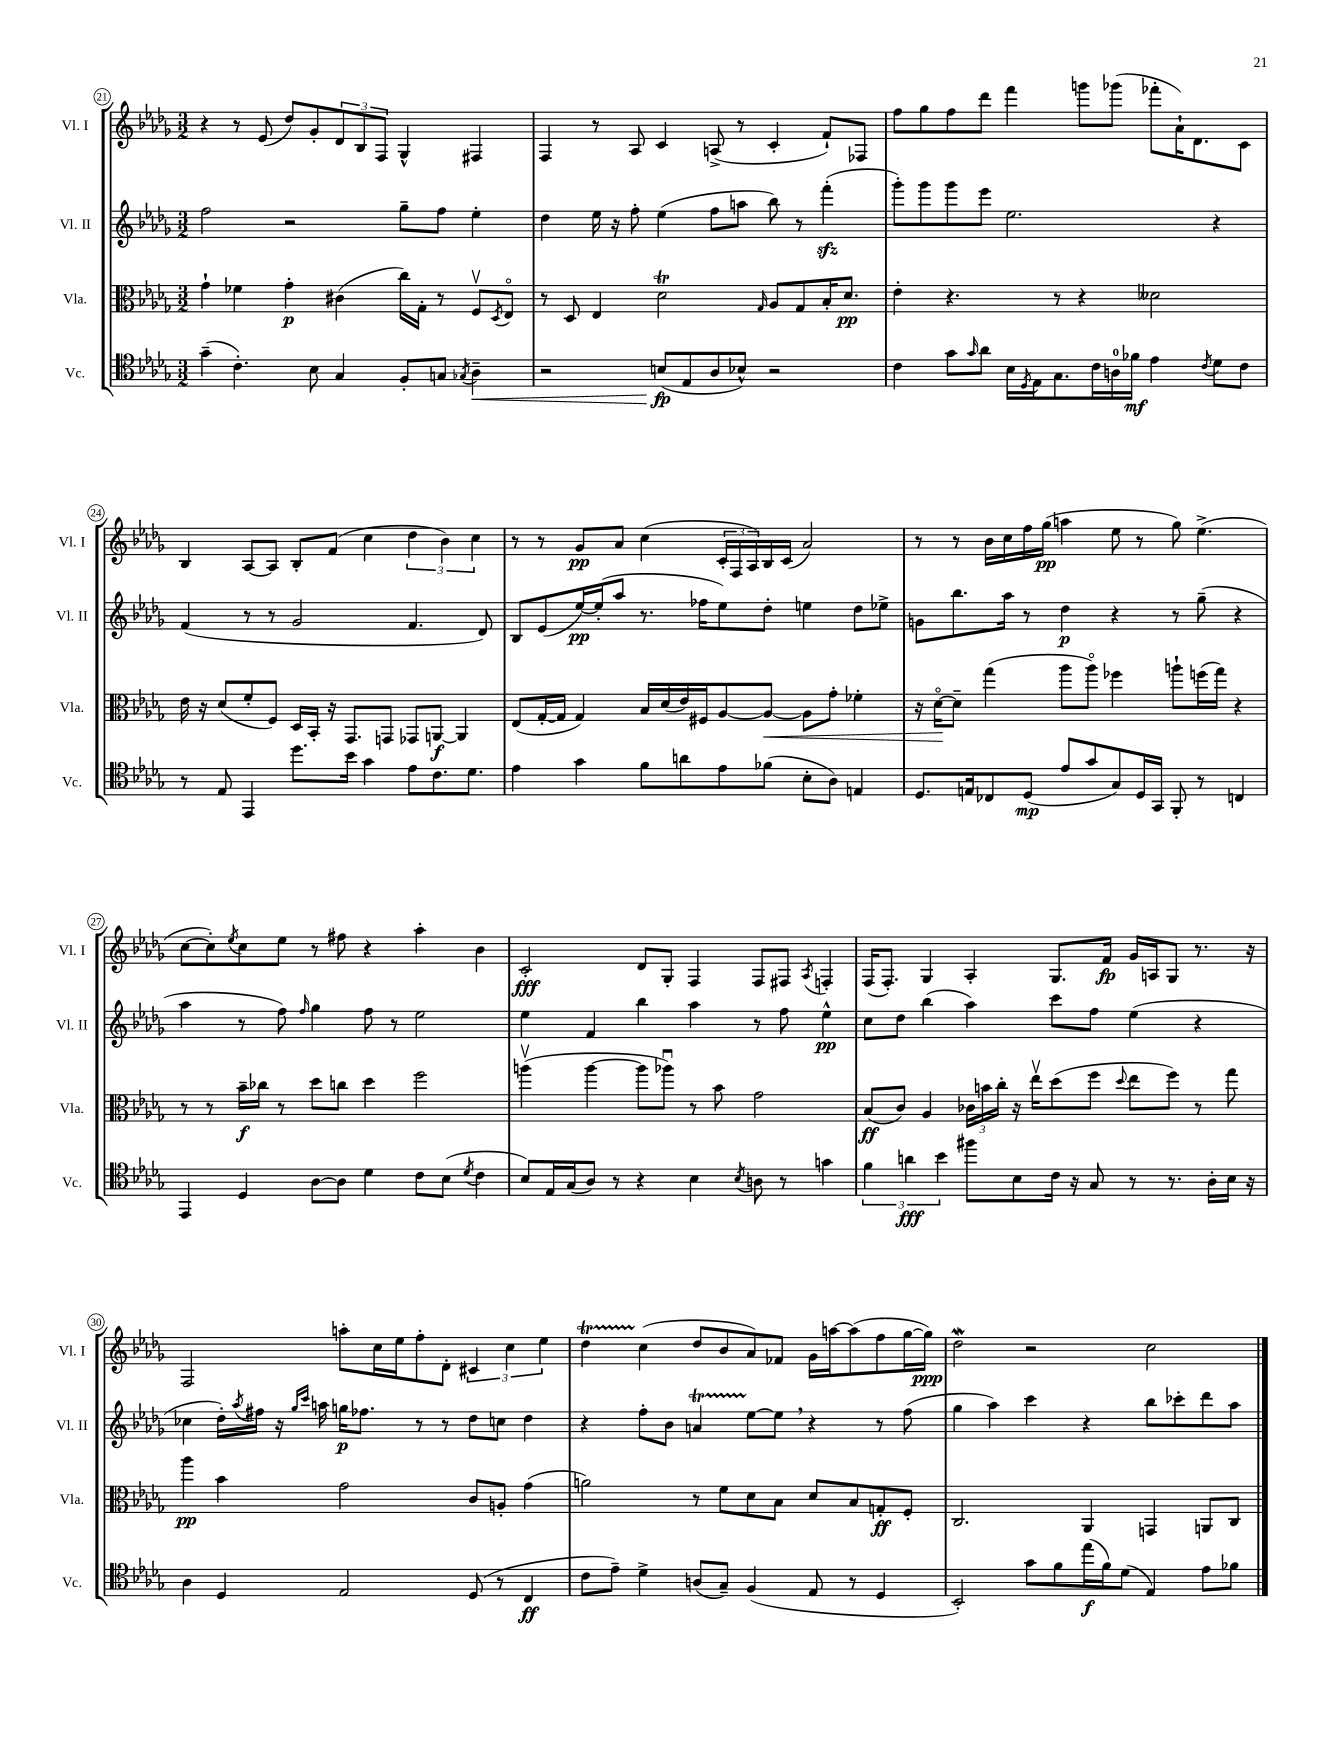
<<
\new StaffGroup <<
\new Staff = "s0" \with { instrumentName = "Vl. I" shortInstrumentName = "Vl. I" } {
    \clef treble \key des \major \numericTimeSignature \time 3/2
    r4 r8 ees'8( des''8) ges'8-. \tuplet 3/2 { des'8 bes8 f8 } ges4-^ fis4 |
    f4 r8 aes8 c'4 a8->( r8 c'4-. f'8-!) fes8 |
    f''8 ges''8 f''8 des'''8 f'''4 g'''8 ges'''8( fes'''8-. aes'16-!) des'8. c'8 |
    bes4 aes8~ aes8 bes8-. f'8( c''4 \tuplet 3/2 { des''4 bes'4) c''4 } |
    r8 r8 ges'8\pp aes'8 c''4( \tuplet 3/2 { c'16-. f16 aes16) } bes16 c'16( aes'2) |
    r8 r8 bes'16 c''16 f''16 ges''16\pp( a''4 ees''8 r8 ges''8) ees''4.->( |
    c''8~ c''8-.) \acciaccatura { ees''8 } c''8 ees''8 r8 fis''8 r4 aes''4-. bes'4 |
    c'2-.\fff des'8 ges8-. f4 f8 fis8 \acciaccatura { aes8 } f4-. |
    f16( f8.-.) ges4 aes4-. ges8. f'16\fp ges'16 a16 ges8 r8. r16 |
    f2 a''8-. c''16 ees''16 f''8-. des'8-. \tuplet 3/2 { cis'4 c''4 ees''4 } |
    des''4\startTrillSpan c''4\stopTrillSpan( des''8 bes'8 aes'8) fes'8 ges'16 a''16~ a''8( f''8 ges''16~ ges''16\ppp) |
    des''2\mordent r2 c''2 \bar "|." |
}
\new Staff = "s1" \with { instrumentName = "Vl. II" shortInstrumentName = "Vl. II" } {
    \clef treble \key des \major \numericTimeSignature \time 3/2
    f''2 r2 ges''8-- f''8 ees''4-. |
    des''4 ees''16 r16 f''8-. ees''4( f''8 a''8 bes''8) r8 f'''4-.\sfz( |
    ges'''8-.) ges'''8 ges'''8 ees'''8 ees''2. r4 |
    f'4( r8 r8 ges'2 f'4. des'8) |
    bes8 ees'8( ees''16~\pp) ees''16-.( aes''8 r8. fes''16 ees''8) des''8-. e''4 des''8 ees''8-> |
    g'8 bes''8. aes''16 r8 des''4\p r4 r8 ges''8--( r4 |
    aes''4 r8 f''8) \grace { f''16 } ges''4 f''8 r8 ees''2 |
    ees''4 f'4 bes''4 aes''4 r8 f''8 ees''4-^\pp |
    c''8 des''8 bes''4( aes''4) c'''8 f''8 ees''4( r4 |
    ces''4 des''16-.) \acciaccatura { aes''8 } fis''16 r16 \grace { ges''16 c'''16 } a''16 g''16\p fes''8. r8 r8 des''8 c''8 des''4 |
    r4 f''8-. bes'8 a'4\startTrillSpan ees''8~\stopTrillSpan ees''8 \breathe r4 r8 f''8( |
    ges''4 aes''4) c'''4 r4 bes''8 ces'''8-. des'''8 aes''8 \bar "|." |
}
\new Staff = "s2" \with { instrumentName = "Vla." shortInstrumentName = "Vla." } {
    \clef alto \key des \major \numericTimeSignature \time 3/2
    ges'4-! fes'4 ges'4-.\p cis'4( c''16) ges16-. r8 f8\upbow \acciaccatura { des8 } ees8\flageolet |
    r8 des8 ees4 des'2\trill \grace { ges16 } aes8 ges8 bes16-. des'8.\pp |
    ees'4-. r4. r8 r4 deses'2 |
    ees'16 r16 des'8( f'8-. f8) des16 bes,16-. r16 ges,8. g,8 ges,8 a,8~\f a,4 |
    ees8( ges16~-. ges16 ges4) bes16 des'16( ees'16) fis16 aes8~ aes8~\< aes8 ges'8-. fes'4-. |
    r16 des'16~\flageolet\! des'8-- ges''4( aes''8 aes''8\flageolet) fes''4 a''8-! f''16( ges''16) r4 |
    r8 r8 bes'16--\f ces''16 r8 des''8 c''8 des''4 f''2 |
    a''4\upbow( a''4~ a''8 aes''8\downbow) r8 bes'8 ges'2 |
    bes8\ff( c'8) aes4 \tuplet 3/2 { ces'16 b'16 c''16-. } r16 ees''16\upbow des''8( f''8 \appoggiatura { des''8 } ees''8 f''8) r8 ges''8 |
    aes''4\pp bes'4 ges'2 c'8 a8-. ges'4( |
    a'2) r8 f'8 des'8 bes8 des'8 bes8 g8-.\ff f8-. |
    c2. aes,4 g,4 a,8 c8 \bar "|." |
}
\new Staff = "s3" \with { instrumentName = "Vc." shortInstrumentName = "Vc." } {
    \clef tenor \key des \major \numericTimeSignature \time 3/2
    ges'4--( c'4.-.) bes8 ges4 f8-. g8 \acciaccatura { ges8 } aes4--\< |
    r2 b8\fp\!( ees8 aes8 bes8-^) r2 |
    c'4 ges'8 \grace { ges'16 } aes'8 bes16 \acciaccatura { des8 } ees16 ges8. c'16 a16-0 fes'16\mf ees'4 \acciaccatura { c'8 } des'8 c'8 |
    r8 ees8 ees,4 des''8. bes'16 ges'4 ees'8 c'8. des'8. |
    ees'4 ges'4 f'8 a'8 ees'8 fes'8( bes8-. aes8) e4 |
    des8. e16 ces8 des8\mp( ees'8 ges'8 ges8) des16 ges,16 f,8-. r8 c4 |
    ees,4 des4 aes8~ aes8 des'4 c'8 bes8( \acciaccatura { des'8 } c'4 |
    bes8) ees16 ges16( aes8) r8 r4 bes4 \acciaccatura { bes8 } a8 r8 g'4 |
    \tuplet 3/2 { f'4 a'4\fff bes'4 } fis''8 bes8 c'16 r16 ges8 r8 r8. aes16-. bes16 r16 |
    aes4 des4 ees2 des8( r8 c4\ff |
    c'8 ees'8--) des'4-> a8( ges8--) f4( ees8 r8 des4 |
    bes,2-.) ges'8 f'8 ees''16\f( f'16) des'8( ees4) ees'8 fes'8 \bar "|." |
}
>>
>>
\layout { \context { \Score currentBarNumber = #21 \override BarNumber.stencil = #(make-stencil-circler 0.1 0.3 ly:text-interface::print) } }
